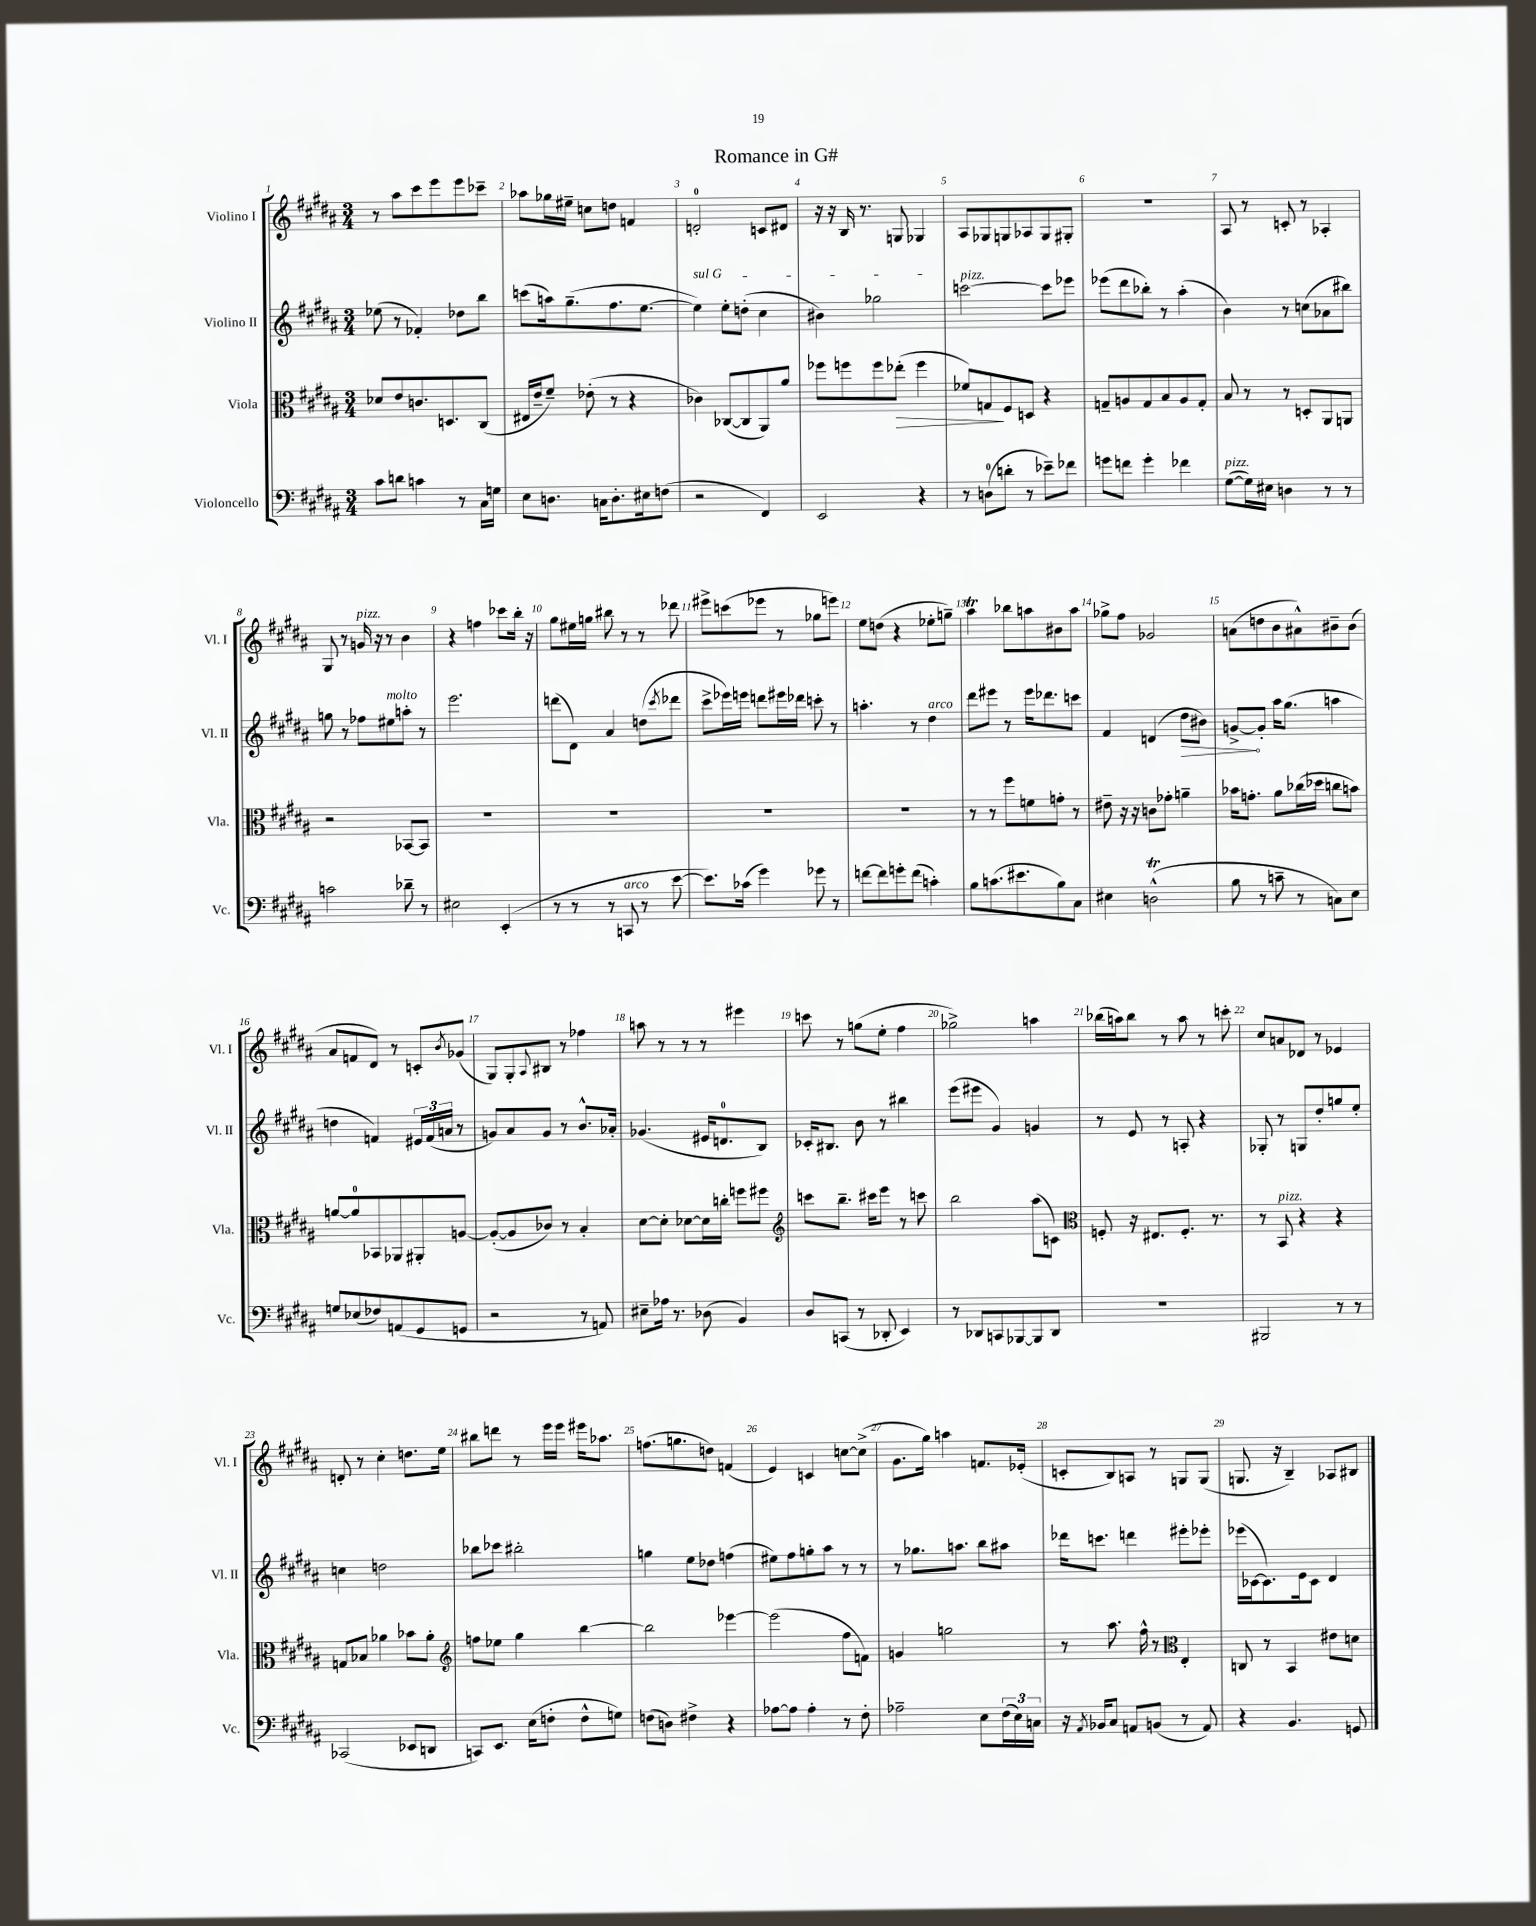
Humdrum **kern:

**kern	**kern	**kern	**kern
*staff4	*staff3	*staff2	*staff1
*clefF4	*clefC3	*clefG2	*clefG2
*k[f#c#g#d#a#]	*k[f#c#g#d#a#]	*k[f#c#g#d#a#]	*k[f#c#g#d#a#]
*M3/4	*M3/4	*M3/4	*M3/4
8c#\L	8d-/L	(8ee-\	8r
8d\J	8e/	8r	8aa#\L
4c\	8.c/	4f-'/)	8ccc#\
.	.	.	8eee\
.	8.D/	.	.
8r	.	8dd-\L	8eee\
16C#\LL	(8C#/J	8bb\J	8ccc-~\J
16G\JJ	.	.	.
=	=	=	=
8E\L	16E#/LL	(8ccc\L	8aa-\L
.	16e~/J	.	.
8.D\J	8f#~/J)	16aa\k)	16gg-\L
.	.	(8.gg#~\	16ee#~\JJ
.	(8e-'\	.	8cc\L
16C\LK	.	.	.
8.D'\	8r	8.ff#\	8dd\J
.	4r	.	4f/
16E#\k	.	[8.ee\J	.
(8F\J	.	.	.
=	=	=	=
2r	4c-\)	4ee\])	2d'/
.	([8C-/L	8ee'\L	.
.	8C-/]	(8dd'\J	.
4FF#/)	8AA#/)	4cc#\	8c/L
.	8a#/J	.	8d#/J
=	=	=	=
2EE/	8ff-\L	4b#\)	16r
.	.	.	16r
.	8ff\	.	16B/
.	.	.	8.r
.	8ff\	2gg-\	.
.	(8ee-'\J	.	8G/
4r	4ff\	.	4G-/
=	=	=	=
8r	8f-/L)	[2ccc\	8A#/L
(8D\L	8G/	.	8G-/
8d'\J	8F#/	.	8G/
8r	8D/J	.	8A-/
8e-~\L)	4r	8ccc\]L	8G/
8f-\J	.	8eee-\J	8G#'/J
=	=	=	=
8g\L	8G~/L	(8eee-\L	2.r
8f\J	8A/	8ddd#\	.
4g'\	8G/	8bb-'\J)	.
.	8B/	8r	.
4f-\	8A/	(4aa#'\	.
.	8G'/J	.	.
=	=	=	=
([8G#\L	8B/	4b\)	8A#/
16G#\]L)	8r	.	8r
16E#\JJ	.	.	.
4D\	8r	8r	8c'/
.	8D'/L	(8cc\L	8r
8r	8AA#/	8a-\	4A-'/
8r	8AA/J	8bb#\J)	.
=	=	=	=
2c\	2r	8gg\	8G#/
.	.	8r	8r
.	.	8ff-\L	16g/
.	.	.	16r
.	.	8ee#\	8r
8d-~\	[8BB-/L	8aa'\J	4b\
8r	8BB-/]J	8r	.
=	=	=	=
2E#\	2.r	2.eee\	4r
.	.	.	4ff\
(4EE'/	.	.	8ccc-\L
.	.	.	16bb'\Jk
.	.	.	16r
=	=	=	=
8r	2.r	(8ddd\L	8gg#\L
8r	.	8d#\J)	16ee#\L
.	.	.	16gg\JJ
8r	.	4a#/	8bb#\
8CC/	.	.	8r
8r	.	(8dd\L	8r
.	.	8qccc#/	.
[8e\	.	8ddd-\J	8ddd-\
=	=	=	=
8.e\]L)	2.r	8ccc#^\L	8eee#^\L
.	.	16eee-\L)	(8ccc\
(16c-\Jk	.	16eee\JJ	.
4g#\)	.	8ddd\L	8eee-\J
.	.	16eee#\L	8r
.	.	16ddd-\JJ	.
8g-\	.	8ccc'\	8gg-\L
8r	.	8r	8eee\J)
=	=	=	=
[8f\L	2.r	4.aa'\	8ee\L
8f\]	.	.	(8dd\J
8g'\	.	.	4r
(8f\J	.	8r	.
4c'\)	.	4dd#\	8ee-'\L
.	.	.	8gg~\J)
=	=	=	=
8B\L	8r	8ddd#\L	4aa#\
(8.c\	8r	8eee#\J	.
.	8ff#\L	8r	8bb-\L
8.e#\	.	.	.
.	8f\	16eee#\LK	8aa\
.	.	8.ddd-\	.
8B\)	8g'\J	.	8b#\
8C#\J	8r	8ccc\J	8aa\J
=	=	=	=
4E#\	8e#~\	4f#/	8gg-^\L
.	16r	.	8ff#\J
.	16r	.	.
(2D^^\	8c\L	(4d/	2g-/
.	8g-'\J	.	.
.	4a~\	8dd#\L	.
.	.	8b#\J)	.
=	=	=	=
8B\	16b-\LK	[8g^/L	(8a\L
.	8.g'\J	.	.
8r	.	8g'/]J	8dd\
8c~\	8a#\L	16aa#\LK	8b\
.	.	(8.gg#\J	.
8r	(16cc-\L	.	8a#^^\)
.	16dd-\JJ	.	.
8C\L)	8cc\L	4aa\	8b#~\
8E\J	8b\J)	.	(8b#\J
=	=	=	=
8G/L	[8a/L	4dd\	8a#/L
(8E-/	8a/]	.	8f/
8F-/)	8BB-/	4f/)	8d#/J)
(8AA/	8AA-/	.	8r
8GG#/	8AA#'/	24e#/LL	8c'/L
.	.	(24f/	.
.	.	24a/JJ	.
.	.	.	8qb/
8GG/J	[8A/J	8r	(8g-/J
=	=	=	=
2r	(8A'/_L	8g/L)	8G#/L)
.	8A/]	8a#/	8G#'/
.	.	.	8qqA#/
.	8c-/J)	8g/J	8B#/J
.	8r	8r	8r
8r	4B'/	8.b^^/L	4ff-\
8AA/)	.	.	.
.	.	16a-'/Jk	.
=	=	=	=
8E#~\L	[8d#\L	(4.g-/	8aa\
16A-\Jk	8d#'\]J	.	8r
8.r	.	.	.
.	[8d-\L	.	8r
(8D-\	16d-\]L	16e#/LK	8r
.	16cc'\JJ	8.d/	.
4BB/)	8ff\L	.	4eee#\
.	8ff#\J	8B/J)	.
=	=	=	=
*	*clefG2	*	*
8D#/L	8ccc\L	16c-'/LK	8ccc\
.	.	8.B#/J	.
(8CC/J	8.bb~\J	.	8r
8r	.	8b\	(8gg\L
.	16ccc#\LK	.	.
8DD-'/	8eee\J	8r	8ee'\J
4EE/)	8r	4bb#\	4ff#\
.	8ccc\	.	.
=	=	=	=
8r	2bb\	(8eee\L	2gg-^\)
8DD-/L	.	8eee#\J	.
8CC/	.	4g#/)	.
[8BBB-/	.	.	.
8BBB-/]	(8aa#\L	4g/	4aa\
8DD-/J	8c\J)	.	.
=	=	=	=
*	*clefC3	*	*
2.r	8F'/	8r	(16bb-\LL
.	.	.	16aa\J)
.	16r	8e/	8bb-\J
.	8.E#/L	.	.
.	.	8r	8r
.	8.F'/J	8A'/	8aa\
.	.	4r	8r
.	8.r	.	.
.	.	.	8ccc'\
=	=	=	=
2BBB#/	8r	8G-'/	8cc#/L
.	8BB/	8r	8a/
.	4r	8G/L	8d-/J
.	.	8dd#'/	8r
8r	4r	8gg/	4e-/
8r	.	8ee'/J	.
=	=	=	=
(2CC-/	8G/L	4cc\	8d'/
.	8B-/J	.	8r
.	4a-\	2dd\	4cc#'\
8EE-/L	8b-\L	.	8.dd\L
8DD/J	8a-'\J	.	.
.	.	.	16ee\Jk
=	=	=	=
*	*clefG2	*	*
8CC/L)	8ff\L	8bb-\L	8bb#\L
8.EE/J	8ee-\J	8ccc-\J	8ddd\J
.	4gg#\	2bb#'\	8r
(16E\LK	.	.	.
8F'\J	.	.	16eee\LL
.	.	.	16eee\JJ
8F^^\L	[4bb\	.	16eee#\LK
.	.	.	8.aa-\J
8G\J)	.	.	.
=	=	=	=
(8F\L	2bb\]	4gg\	(8.ff\L
8D\J)	.	.	.
.	.	.	8.gg\
4F#^\	.	8ee\L	.
.	.	8dd-\J	8dd\J)
4r	[4eee-\	(4ff\	(4f/
=	=	=	=
[8A-\L	(2eee-\]	8ee#\L)	4e/)
8A-\]J	.	8ff#\	.
4A-'\	.	8gg'\	4c/
.	.	8aa#\J	.
8r	8ff#\L	8r	[8cc\L
8F#'\	8f\J)	8r	(8cc^\]J
=	=	=	=
2A-~\	4g/	8r	8.g#\L
.	.	8.gg-\L	.
.	.	.	16gg#\Jk)
.	2gg\	.	4aa\
.	.	8.aa\J	.
8E\L	.	8bb\L	8.f/L
(24F#\L	.	8aa#\J	.
24E\)	.	.	.
.	.	.	(16e-'/Jk
24C\JJ	.	.	.
=	=	=	=
16r	8r	16ddd-\LK	8c'/L
8qAA#/	.	.	.
16BB-/LK	.	8.ccc\J	.
8C#/J	8.aa#\	.	8B/)
8AA/L	.	4ddd\	8A/J
.	16ff#^^\	.	.
(8BB/J	8r	.	8r
*	*clefC3	*	*
8r	4E'/	8eee#'\L	8G/L
8AA/)	.	8eee-'\J	(8G/J
=	=	=	=
4r	8C/	(16eee-\LL	8.G/
.	.	[16c-\J	.
.	8r	8.c-\])	.
.	.	.	16r
4.BB/	4BB/	.	4B~/)
.	.	16e\k	.
.	.	8c-\J	.
.	8e#\L	4d#/	8A-/L
8GG/	8d\J	.	8B#/J
==	==	==	==
*-	*-	*-	*-
